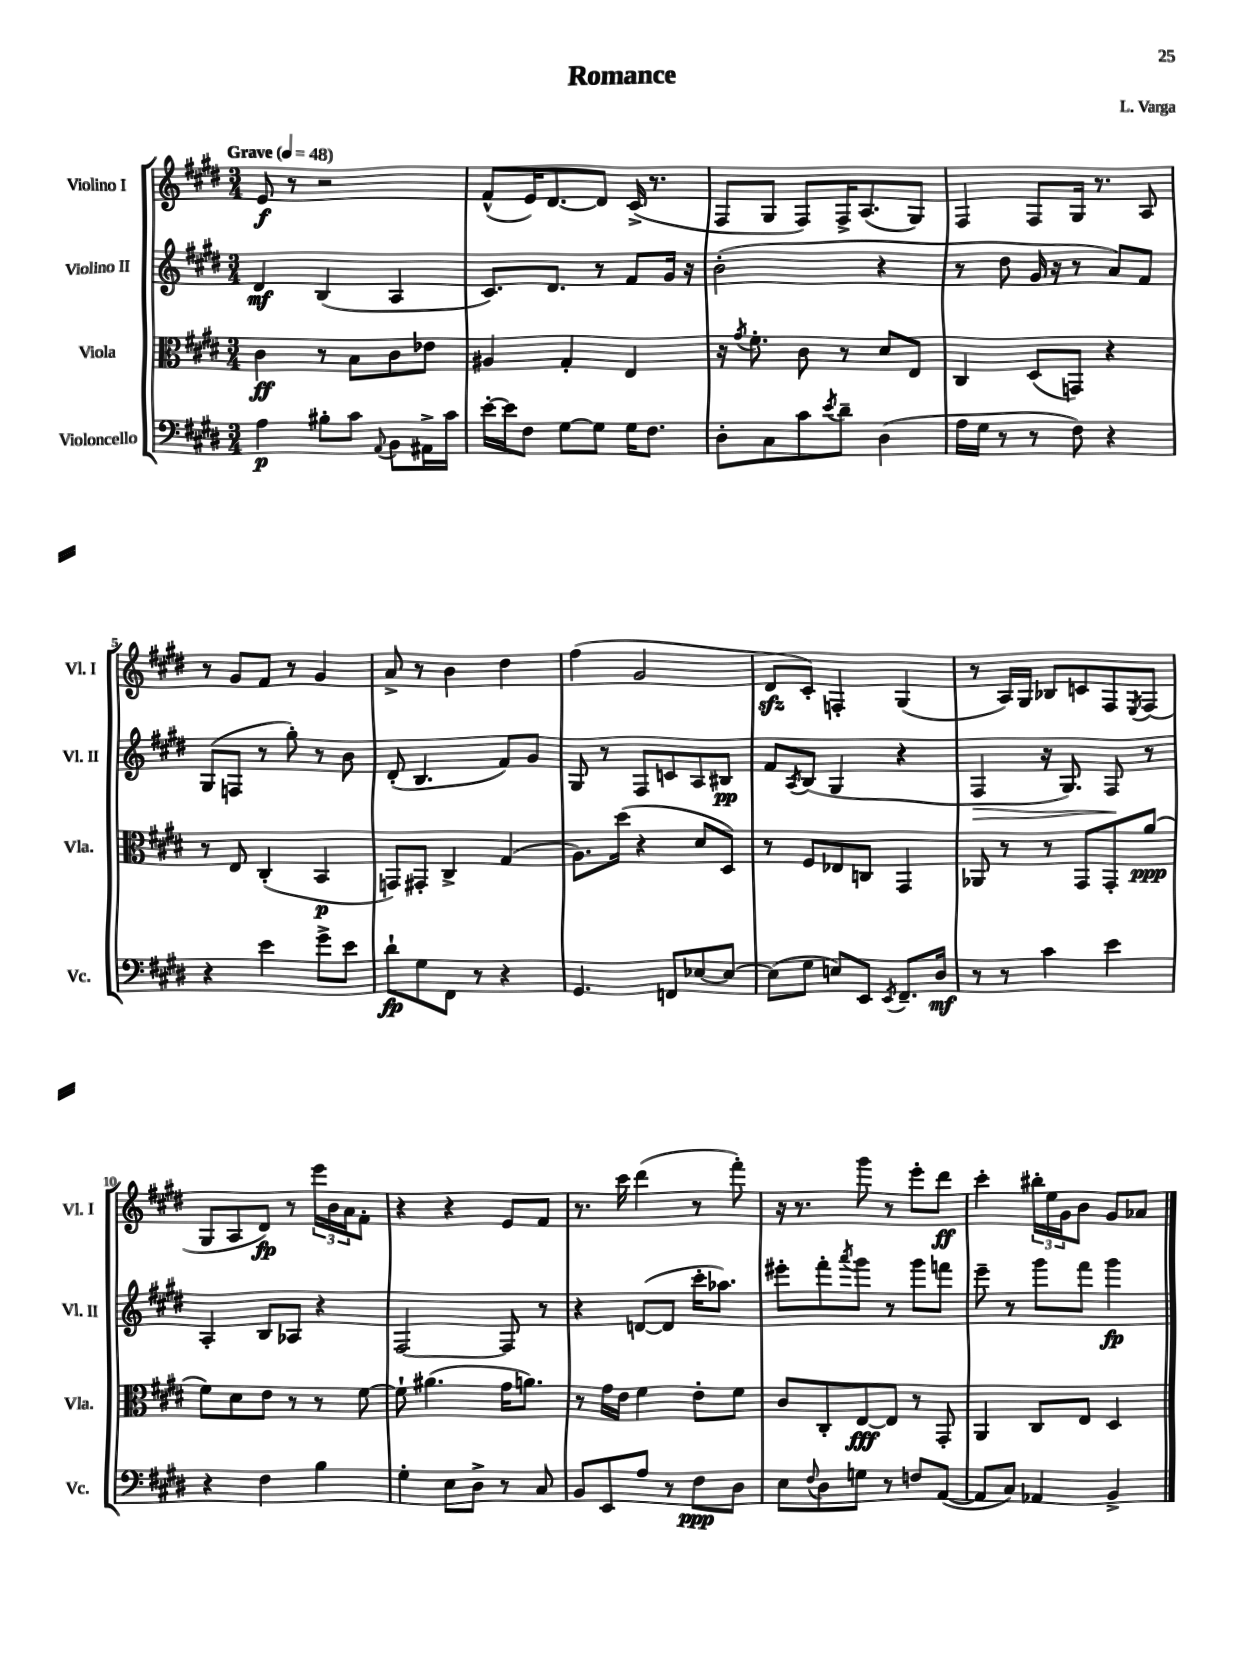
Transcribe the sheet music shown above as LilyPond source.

\header { title = "Romance" composer = "L. Varga" }
<<
\new StaffGroup <<
\new Staff = "s0" \with { instrumentName = "Violino I" shortInstrumentName = "Vl. I" } {
    \clef treble \key e \major \numericTimeSignature \time 3/4 \tempo "Grave" 4 = 48
    e'8\f r8 r2 |
    fis'8-^( e'16) dis'8.~ dis'8 cis'16->( r8. |
    fis8 gis8 fis8) fis16-> a8.( gis8) |
    fis4 fis8 gis16 r8. a8 |
    r8 gis'8 fis'8 r8 gis'4 |
    a'8-> r8 b'4 dis''4 |
    fis''4( gis'2 |
    dis'8\sfz cis'8-.) f4-. gis4( |
    r8 a16) gis16 bes8 c'8 fis8 \acciaccatura { e8 } fis8( |
    gis8 a8 dis'8\fp) r8 \tuplet 3/2 { e'''16 b'16 a'16 } fis'8-. |
    r4 r4 e'8 fis'8 |
    r8. cis'''16 dis'''4( r8 fis'''8-.) |
    r16 r8. gis'''8 r8 e'''8-. dis'''8\ff |
    cis'''4-. \tuplet 3/2 { bis''16-. e''16 gis'16 } b'8 gis'8 aes'8 \bar "|." |
}
\new Staff = "s1" \with { instrumentName = "Violino II" shortInstrumentName = "Vl. II" } {
    \clef treble \key e \major \numericTimeSignature \time 3/4
    dis'4\mf b4( a4 |
    cis'8.) dis'8. r8 fis'8 gis'16 r16 |
    b'2-.( r4 |
    r8 dis''8 gis'16 r16 r8 a'8) fis'8 |
    gis8( f8 r8 gis''8-.) r8 b'8 |
    dis'8-.( b4. fis'8) gis'8 |
    gis8 r8 fis8 c'8 a8 bis8\pp |
    fis'8 \acciaccatura { a8 } b8( gis4 r4 |
    fis4\> r16 gis8.) fis8\! r8 |
    a4-. b8 aes8 r4 |
    fis2~ fis8 r8 |
    r4 d'8~( d'8 cis'''16-. aes''8.) |
    eis'''8-. fis'''8-. \acciaccatura { a'''8 } gis'''8 r8 gis'''8 f'''8 |
    e'''8-- r8 gis'''8 fis'''8 gis'''4\fp \bar "|." |
}
\new Staff = "s2" \with { instrumentName = "Viola" shortInstrumentName = "Vla." } {
    \clef alto \key e \major \numericTimeSignature \time 3/4
    cis'4\ff r8 b8 cis'8 ees'8 |
    ais4 gis4-. e4 |
    r16 \acciaccatura { gis'8 } fis'8.-. cis'8 r8 dis'8 e8 |
    cis4 dis8( g,8) r4 |
    r8 e8 cis4-.( b,4\p |
    g,8) gis,8-. cis4-> gis4( |
    a8.) dis''16( r4 dis'8 dis8) |
    r8 fis8 ees8 c8 gis,4 |
    aes,8 r8 r8 gis,8 gis,8-. a'8\ppp( |
    fis'8) dis'8 e'8 r8 r8 fis'8~ |
    fis'8-! ais'4.( gis'16 a'8.) |
    r8 gis'16 e'16 fis'4 e'8-. fis'8 |
    cis'8 cis8-. e8~\fff e8 r8 gis,8-. |
    a,4 cis8 e8 dis4 \bar "|." |
}
\new Staff = "s3" \with { instrumentName = "Violoncello" shortInstrumentName = "Vc." } {
    \clef bass \key e \major \numericTimeSignature \time 3/4
    a4\p bis8-. cis'8 \appoggiatura { a,8 } b,8 ais,16-> cis'16 |
    e'16~-. e'16 fis8 gis8~ gis8 gis16 fis8. |
    dis8-. cis8 cis'8 \acciaccatura { e'8 } dis'8-- dis4( |
    a16 gis16 r8 r8 fis8) r4 |
    r4 e'4 gis'8-> e'8 |
    dis'8-!\fp gis8 fis,8 r8 r4 |
    gis,4. f,8 ees8~ ees8~ |
    ees8( gis8 e8) e,8 \acciaccatura { e,8 } fis,8.-- dis16\mf |
    r8 r8 cis'4 e'4 |
    r4 fis4 b4 |
    gis4-. e8 dis8-> r8 cis8 |
    b,8 e,8 a8 r8 fis8\ppp dis8 |
    e8 \appoggiatura { fis8 } dis8 g8 r8 f8 a,8~( |
    a,8 cis8) aes,4 b,4-> \bar "|." |
}
>>
>>
